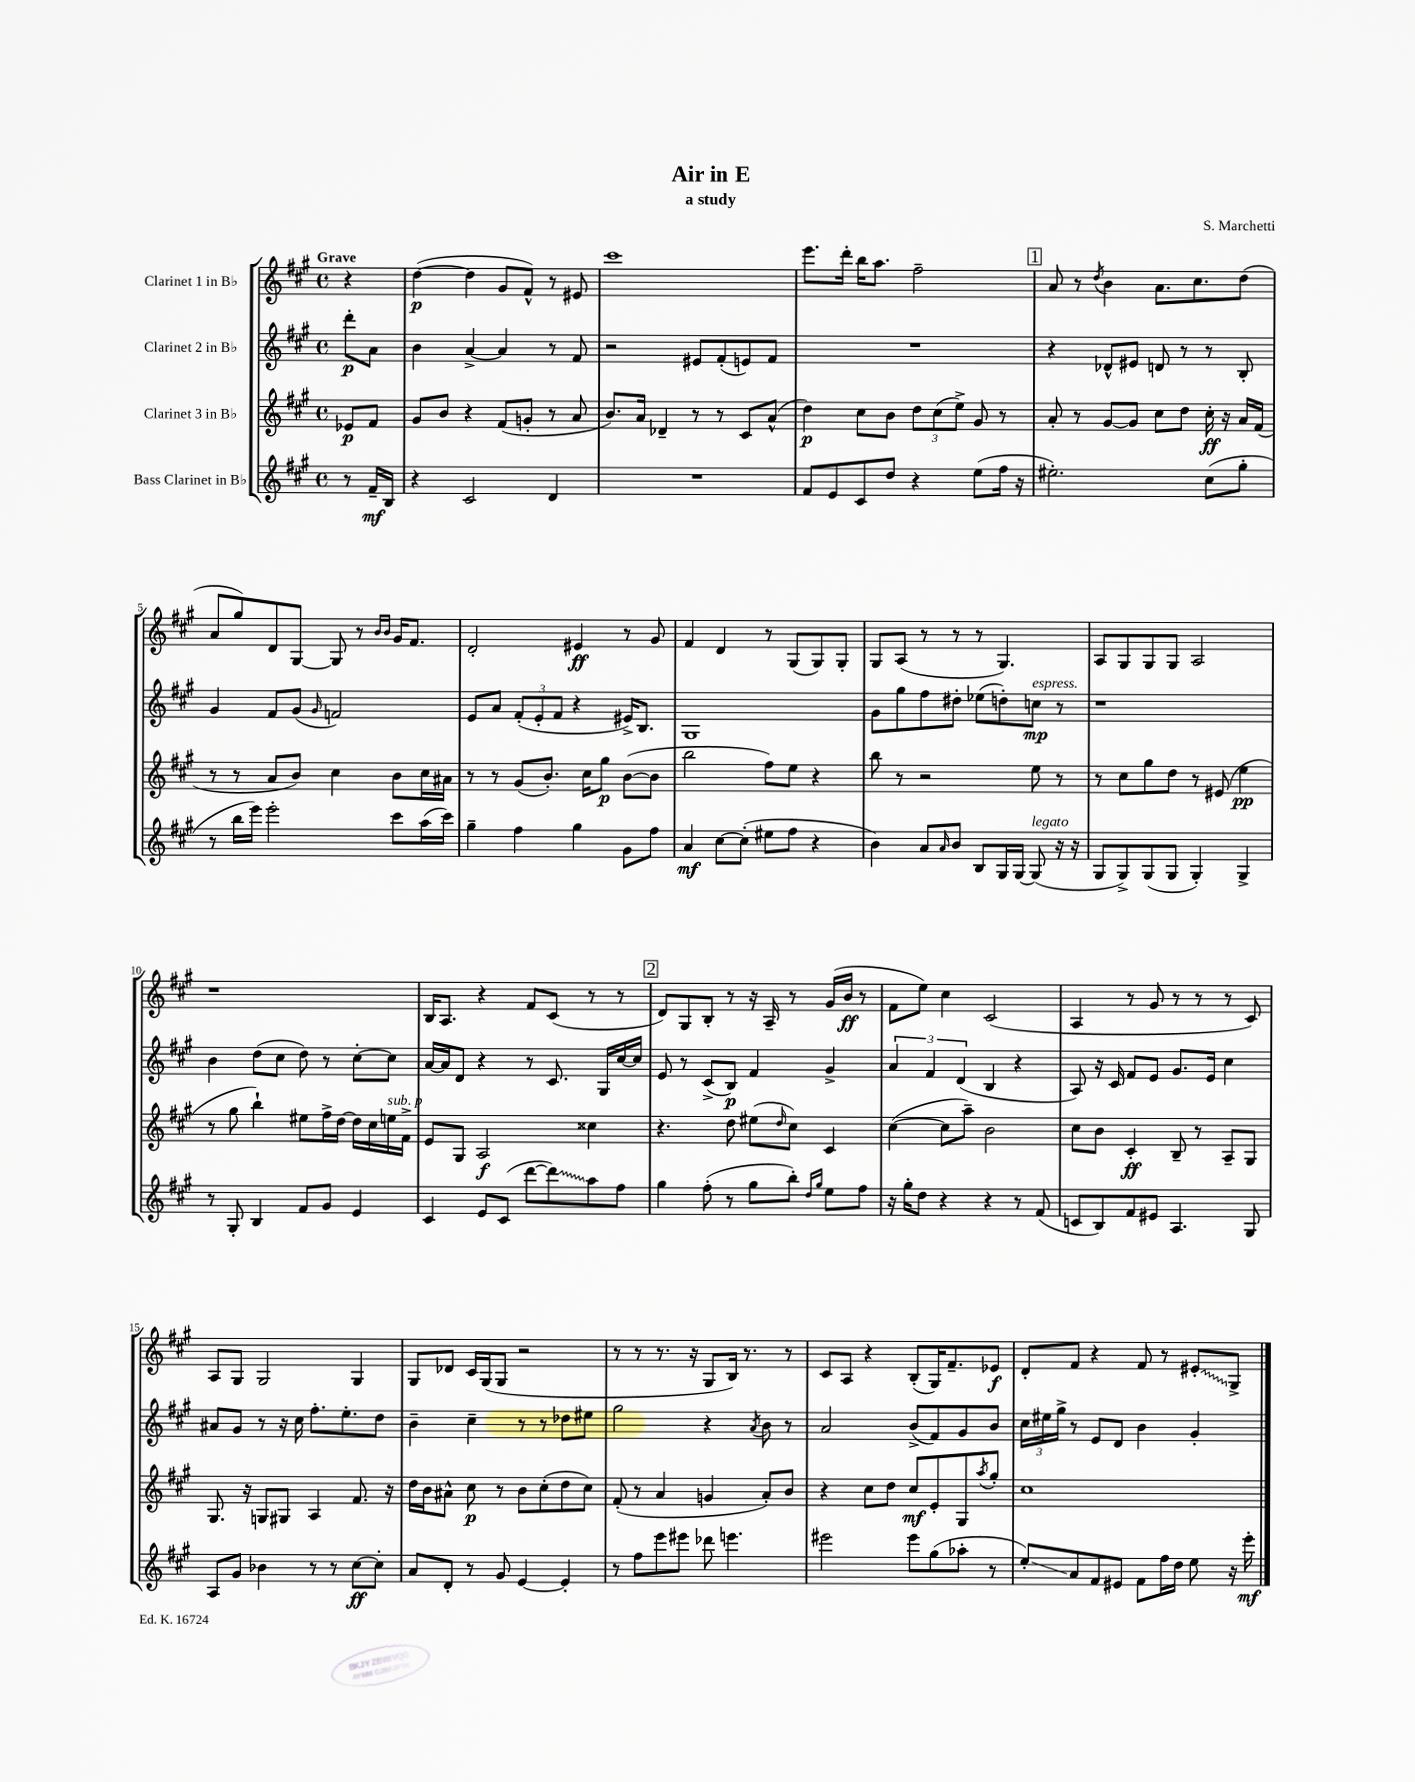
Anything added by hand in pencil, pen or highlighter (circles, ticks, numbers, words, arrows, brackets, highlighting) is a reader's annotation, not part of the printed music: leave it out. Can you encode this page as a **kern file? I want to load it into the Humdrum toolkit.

**kern	**kern	**kern	**kern
*staff4	*staff3	*staff2	*staff1
*clefG2	*clefG2	*clefG2	*clefG2
*k[f#c#g#]	*k[f#c#g#]	*k[f#c#g#]	*k[f#c#g#]
*M4/4	*M4/4	*M4/4	*M4/4
*met(c)	*met(c)	*met(c)	*met(c)
8r	8e-	8ddd'	4r
16f#~	8f#	8a	.
16B	.	.	.
=	=	=	=
4r	8g#	4b	([4dd
.	8b	.	.
2c#	4r	[4a^	4dd]
.	(8f#	4a]	8g#
.	8g'	.	8f#^^)
4d	8r	8r	8r
.	8a	8f#	8e#
=	=	=	=
1r	8.b)	2r	1ccc#
.	16a	.	.
.	4d-~	.	.
.	8r	8e#	.
.	8r	(8f#'	.
.	8c#	8e)	.
.	(8a^^	8f#	.
=	=	=	=
8f#	4dd)	1r	8.eee
8e	.	.	.
.	.	.	16ddd'
8c#	8cc#	.	16bb
.	.	.	8.aa
8dd	8b	.	.
4r	12dd	.	2ff#~
.	(12cc#	.	.
.	12ee^)	.	.
(8ee	8g#	.	.
16ff#	8r	.	.
16r	.	.	.
=	=	=	=
2.ee#')	8a'	4r	8a
.	8r	.	8r
.	.	.	8qdd
.	[8g#	8d-^^	4b
.	8g#]	8e#	.
.	8cc#	8d	8.a
.	8dd	8r	.
.	.	.	8.cc#
(8cc#	16cc#'	8r	.
.	16r	.	.
8gg#'	16a	8B'	(8dd
.	(16f#	.	.
=	=	=	=
8r	8r	4g#	8a
16bb	8r	.	8gg#)
16eee)	.	.	.
2eee'	8a	8f#	8d
.	8b)	(8g#	[8G#
.	.	16qqg#	.
.	4cc#	2f)	8G#]
.	.	.	8r
.	.	.	16qqb
.	.	.	16qqb
8ccc#	8b	.	16g#
.	.	.	8.f#
(16aa	16cc#	.	.
16ccc#)	16a#	.	.
=	=	=	=
4gg#~	8r	8e	2d'
.	8r	8a	.
4ff#	(8g#	(12f#'	.
.	.	12e'	.
.	8.b')	.	.
.	.	12f#	.
4gg#	.	4r	4e#
.	16cc#	.	.
.	8gg#	.	.
8g#	([8b	16e#^)	8r
.	.	8.B	.
8ff#	8b]	.	8g#
=	=	=	=
4a	2bb	1G#	4f#
[8cc#	.	.	4d
(8cc#']	.	.	.
8ee#	8ff#)	.	8r
8ff#	8ee	.	(8G#
4r	4r	.	8G#)
.	.	.	8G#'
=	=	=	=
4b)	8bb	8g#	8G#
.	8r	8gg#	(8A
8a	2r	8ff#	8r
16qqa	.	.	.
8b	.	8dd#'	8r
8B	.	(8ee-	8r
16G#	.	8dd')	4.G#)
[16G#	.	.	.
(8G#]	8ee	8cc	.
16r	8r	8r	.
16r	.	.	.
=	=	=	=
8G#	8r	1r	8A
8G#^)	8cc#	.	8G#
(8G#	8gg#	.	8G#
8G#	8dd	.	8G#
4G#')	8r	.	2A
.	(8e#	.	.
4G#^	4ee	.	.
=	=	=	=
8r	8r	4b	1r
8G#'	8gg#	.	.
4B	4bb`)	(8dd	.
.	.	8cc#	.
8f#	8ee#	8dd)	.
8g#	16ff#^	8r	.
.	[16dd	.	.
4e	16dd]	[8cc#'	.
.	16cc#	.	.
.	16ee	8cc#]	.
.	16f#^	.	.
=	=	=	=
4c#	8e	[16a	16B
.	.	16a]	8.A
.	8G#	8d	.
8e	2A	4r	4r
(8c#	.	.	.
[8ddd	.	8r	8f#
8ddd])	.	8.c#	(8c#
8aa	4cc##	.	8r
.	.	16G#	.
8ff#	.	[16cc#	8r
.	.	16cc#]	.
=	=	=	=
4gg#	4.r	8e	8d)
.	.	8r	8G#
(8ff#'	.	(8c#^	8B'
8r	8dd	8B)	8r
8gg#	(8ee#	4f#	16r
.	.	.	16A~
.	16qqdd	.	.
8bb')	8cc#)	.	8r
16qqdd	.	.	.
16qqgg#	.	.	.
8ee	4c#	4g#^	(16g#
.	.	.	16b
8ff#	.	.	8r
=	=	=	=
16r	([4cc#	6a	8f#
16gg#'	.	.	.
8dd	.	.	8ee)
.	.	6f#	.
4r	8cc#]	.	4cc#
.	.	(6d	.
.	8aa~)	.	.
4r	2b	4B	(2c#
8r	.	4r	.
(8f#	.	.	.
=	=	=	=
8c	8cc#	8A)	4A
8B)	8b	16r	.
.	.	16c#	.
8f#	4c#'	8f#	8r
8e#	.	8e	8g#
4.A	8B~	8.g#	8r
.	8r	.	8r
.	.	16e	.
.	8A~	4cc#	8r
8G#	8G#	.	8c#)
=	=	=	=
8A	8.G#	8a#	8A
8g#	.	8g#	8G#
.	16r	.	.
4b-	8G	8r	2G#
.	8G#	16r	.
.	.	16cc#	.
8r	4A	8.ff#'	.
8r	.	.	.
.	.	8.ee'	.
[8cc#	8.f#	.	4G#
8cc#']	.	8dd	.
.	16r	.	.
=	=	=	=
8a	16dd	4b~	8G#
.	16b	.	.
8d'	8a#^^	.	8d-
8r	8cc#	4cc#~	16c#
.	.	.	(16G#
8g#	8r	.	8G#
[4e	8b	8r	2r
.	(8cc#'	8r	.
4e']	8dd	8dd-	.
.	8cc#)	8ee#	.
=	=	=	=
8r	(8f#'	2gg#	8r
8ff#	8r	.	8r
8eee	4a	.	8.r
8eee#	.	.	.
.	.	.	16r
8ddd-	4g	4r	8G#
4.eee	.	.	16B)
.	.	.	8.r
.	.	8qa	.
.	8a')	8b	.
.	8b	8r	8r
=	=	=	=
2eee#	4r	2a	8c#
.	.	.	8A
.	8cc#	.	4r
.	8dd	.	.
8eee#	8cc#	(8b^	(8B'
(8gg#	8e'	8f#)	16G#)
.	.	.	8.f#~
8aa-'	8G#	8g#	.
.	8qaa	.	.
8r	8gg#'	8b	8e-
=	=	=	=
8ee')	1cc#	24cc#	8d'
.	.	24ee#	.
.	.	24gg#^	.
8a	.	8r	8f#
8f#	.	8e	4r
8e#	.	8d	.
8f#	.	4b	8f#
16ff#	.	.	8r
16dd	.	.	.
8ee	.	4g#'	8e#'
16r	.	.	8G#^
16eee'	.	.	.
==	==	==	==
*-	*-	*-	*-
